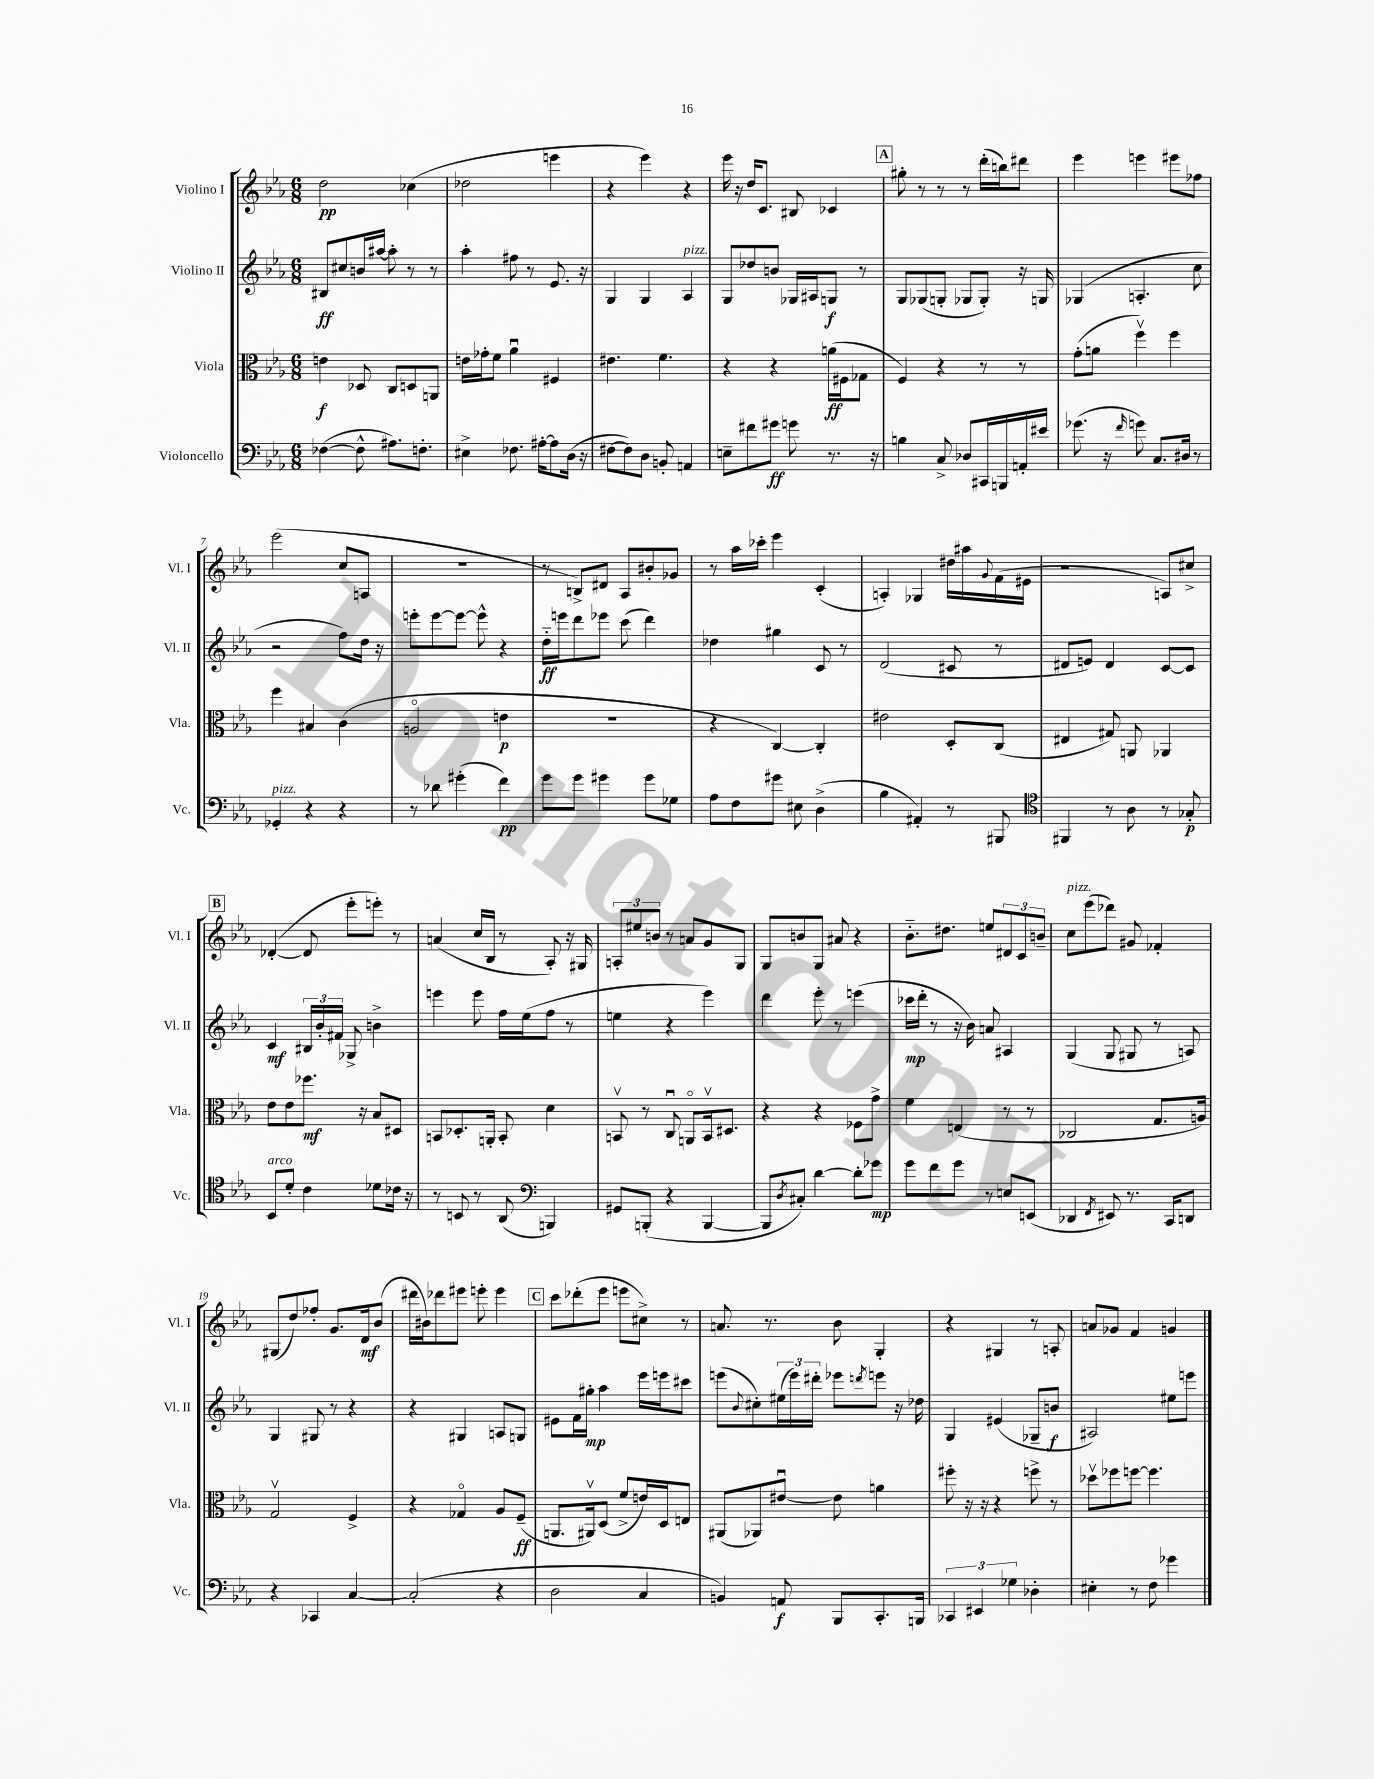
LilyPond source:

<<
\new StaffGroup <<
\new Staff = "s0" \with { instrumentName = "Violino I" shortInstrumentName = "Vl. I" } {
    \clef treble \key ees \major \numericTimeSignature \time 6/8
    d''2\pp ces''4( |
    des''2 e'''4 |
    r4 ees'''4) r4 |
    ees'''16 r16 d''16 c'8. bis8 ces'4 |
    \mark \markup { \box "A" } gis''8-. r8 r8 r8 d'''16-.( b''16) dis'''8 |
    ees'''4 e'''4 eis'''8 fes''8 |
    ees'''2( c''8 a8 |
    R2. |
    r8 b8->) dis'8 aes8 bis'8-. ges'8 |
    r8 aes''16 ces'''16-. ees'''4 c'4-.( |
    a4-.) ges4 dis''16 ais''16 \appoggiatura { g'8 } f'16( eis'16 |
    r2 a8) cis''8-> |
    \mark \markup { \box "B" } des'4~-.( des'8 ees'''8-. e'''8-.) r8 |
    a'4( c''16 bes16 r8 aes8-.) r16 gis16 |
    \tuplet 3/2 { a8-. eis''8 b'8 } r8 a'8 g'8 g8 |
    g8 b'8 g8 ais'8 r4 |
    bes'8.-_ dis''8. e''8 \tuplet 3/2 { dis'8 c'8 b'8-- } |
    c''8^\markup { \italic "pizz." } ees'''8( des'''8) gis'8 fes'4-. |
    gis8( d''8) fes''8-. g'8. d'16\mf bes'8( |
    dis'''16 bis'16) des'''8 eis'''8 e'''8-. e'''4 |
    \mark \markup { \box "C" } c'''8 des'''8-.( ees'''8 e'''8 cis''8->) r8 |
    a'8. r8. bes'8 g4-. |
    r4 gis4 r8 a8-. |
    a'8 ges'8 f'4 g'4 \bar "|." |
}
\new Staff = "s1" \with { instrumentName = "Violino II" shortInstrumentName = "Vl. II" } {
    \clef treble \key ees \major \numericTimeSignature \time 6/8
    bis8\ff cis''8 b'16 ais''16~ ais''8-. r8 r8 |
    aes''4-. fis''8 r8 ees'8. r16 |
    g4 g4 aes4^\markup { \italic "pizz." } |
    g8 des''8 b'8 ges16 ais16 g8\f r8 |
    \mark \markup { \box "A" } g8 ges8( g8-. ges8 ges8-.) r16 g16 |
    ges4( a4.-. c''8 |
    r2 f''8) d''16 r16 |
    e'''8-. e'''8~ e'''8~ e'''8-^ r4 |
    d''16-_\ff e'''16 d'''8 ees'''8 c'''8( d'''4) |
    des''4 gis''4 c'8 r8 |
    d'2( cis'8 r8 |
    dis'8 e'8) dis'4 c'8~ c'8 |
    \mark \markup { \box "B" } c'4\mf \tuplet 3/2 { bis16 bes'16-. fis'16 } ges8-> b'4-> |
    e'''4 e'''8 f''16 ees''16( f''8 r8 |
    e''4 r4 ees'''4) |
    d'''4 ees'''8-. r8 e'''4( |
    ces'''16\mp d'''16-. r8 r16 bes'16) a'8 ais4 |
    g4( g8 gis8 r8 a8) |
    g4 gis8 r8 r4 |
    r4 gis4 a8 g8 |
    \mark \markup { \box "C" } eis'8 f'16 gis''16-.\mp aes''4 ees'''16 e'''16 cis'''8 |
    e'''8( \appoggiatura { bes'8 } cis''8-.) \tuplet 3/2 { eis''16( e'''16) dis'''16-. } ees'''8 \acciaccatura { d'''8 } e'''8 r16 des''16 |
    g4 eis'4( ges8-- b'8\f |
    ais2) eis''8 e'''8 \bar "|." |
}
\new Staff = "s2" \with { instrumentName = "Viola" shortInstrumentName = "Vla." } {
    \clef alto \key ees \major \numericTimeSignature \time 6/8
    e'4\f des8 c8 d8 a,8 |
    e'16 ges'16-. f'8 aes'4\downbow fis4 |
    eis'4. f'4. |
    r4 r4 a'16\ff( fis16 ges8 |
    \mark \markup { \box "A" } f4) r4 r8 r8 |
    g'8-.( a'8 f''4\upbow) f''4 |
    f''4 bis4 c'4( |
    a2\flageolet e'4\p |
    R2. |
    r4 c4~) c4-. |
    eis'2 d8-. c8( |
    eis4 gis8) a,8 aes,4 |
    \mark \markup { \box "B" } ees'8 ees'8 fes''8.\mf r16 bes8 dis8 |
    b,8 des8.-. a,16-. b,8-. d'4 |
    b,8\upbow r8 c8\downbow a,8\flageolet b,16\upbow dis8. |
    r4 r4 fes8 g'8-> |
    f'4 e4( r8 r8 |
    ces2 g8. a16) |
    g2\upbow f4-> |
    r4 ges4\flageolet aes8 f8--\ff( |
    \mark \markup { \box "C" } a,8. ais,16\upbow) d8( f'8-> e'16) d16 e8 |
    ais,8( aes,8) eis'8~\downbow eis'8 a'4 |
    fis''8-. r16 r16 r4 f''8-> r8 |
    des''8\upbow fes''8 f''8~ f''4. \bar "|." |
}
\new Staff = "s3" \with { instrumentName = "Violoncello" shortInstrumentName = "Vc." } {
    \clef bass \key ees \major \numericTimeSignature \time 6/8
    fes4~( fes8-^ ais8.) f8.-. |
    eis4-> fes8. ais16~-. ais8 d16( r16 |
    fis8~ fis8) d8 b,8-. a,4 |
    e8-- fis'8 gis'8\ff g'8 r8. r16 |
    \mark \markup { \box "A" } b4 c8-> des8 cis,16 b,,16 a,16-. eis'16 |
    ges'8.( r16 \grace { f'16 } g'8) c8. dis16 r8 |
    ges,4-.^\markup { \italic "pizz." } r4 r4 |
    r8 des'8 gis'4-.( f'4\pp) |
    g'8 g'8 gis'4 gis'8 ges8 |
    aes8 f8 gis'8 eis8 d4->( |
    bes4 ais,4-.) r8 bis,,8 |
    \clef tenor fis,4 r8 aes8 r8 ges8-.\p |
    \mark \markup { \box "B" } bes,8^\markup { \italic "arco" } d'8-. c'4 des'8 ces'16 r16 |
    r8 b,8 r8 aes,8( \clef bass b,,4) |
    gis,8 b,,8-.( r4 b,,4~ |
    b,,8 \acciaccatura { d8 } cis8-.) d'4~ d'8-. ges'8\mp |
    g'8 f'8 g'8 r8 e8 e,8( |
    des,4 \acciaccatura { f,8 } eis,8) r8. c,16 d,8 |
    r4 ces,4 c4~ |
    c2-.( r4 |
    \mark \markup { \box "C" } d2 c4 |
    b,4) a,8\f bes,,8 c,8.-. b,,16 |
    \tuplet 3/2 { ces,4 eis,4 ges4 } des4-. |
    eis4-. r8 f8 ges'4 \bar "|." |
}
>>
>>
